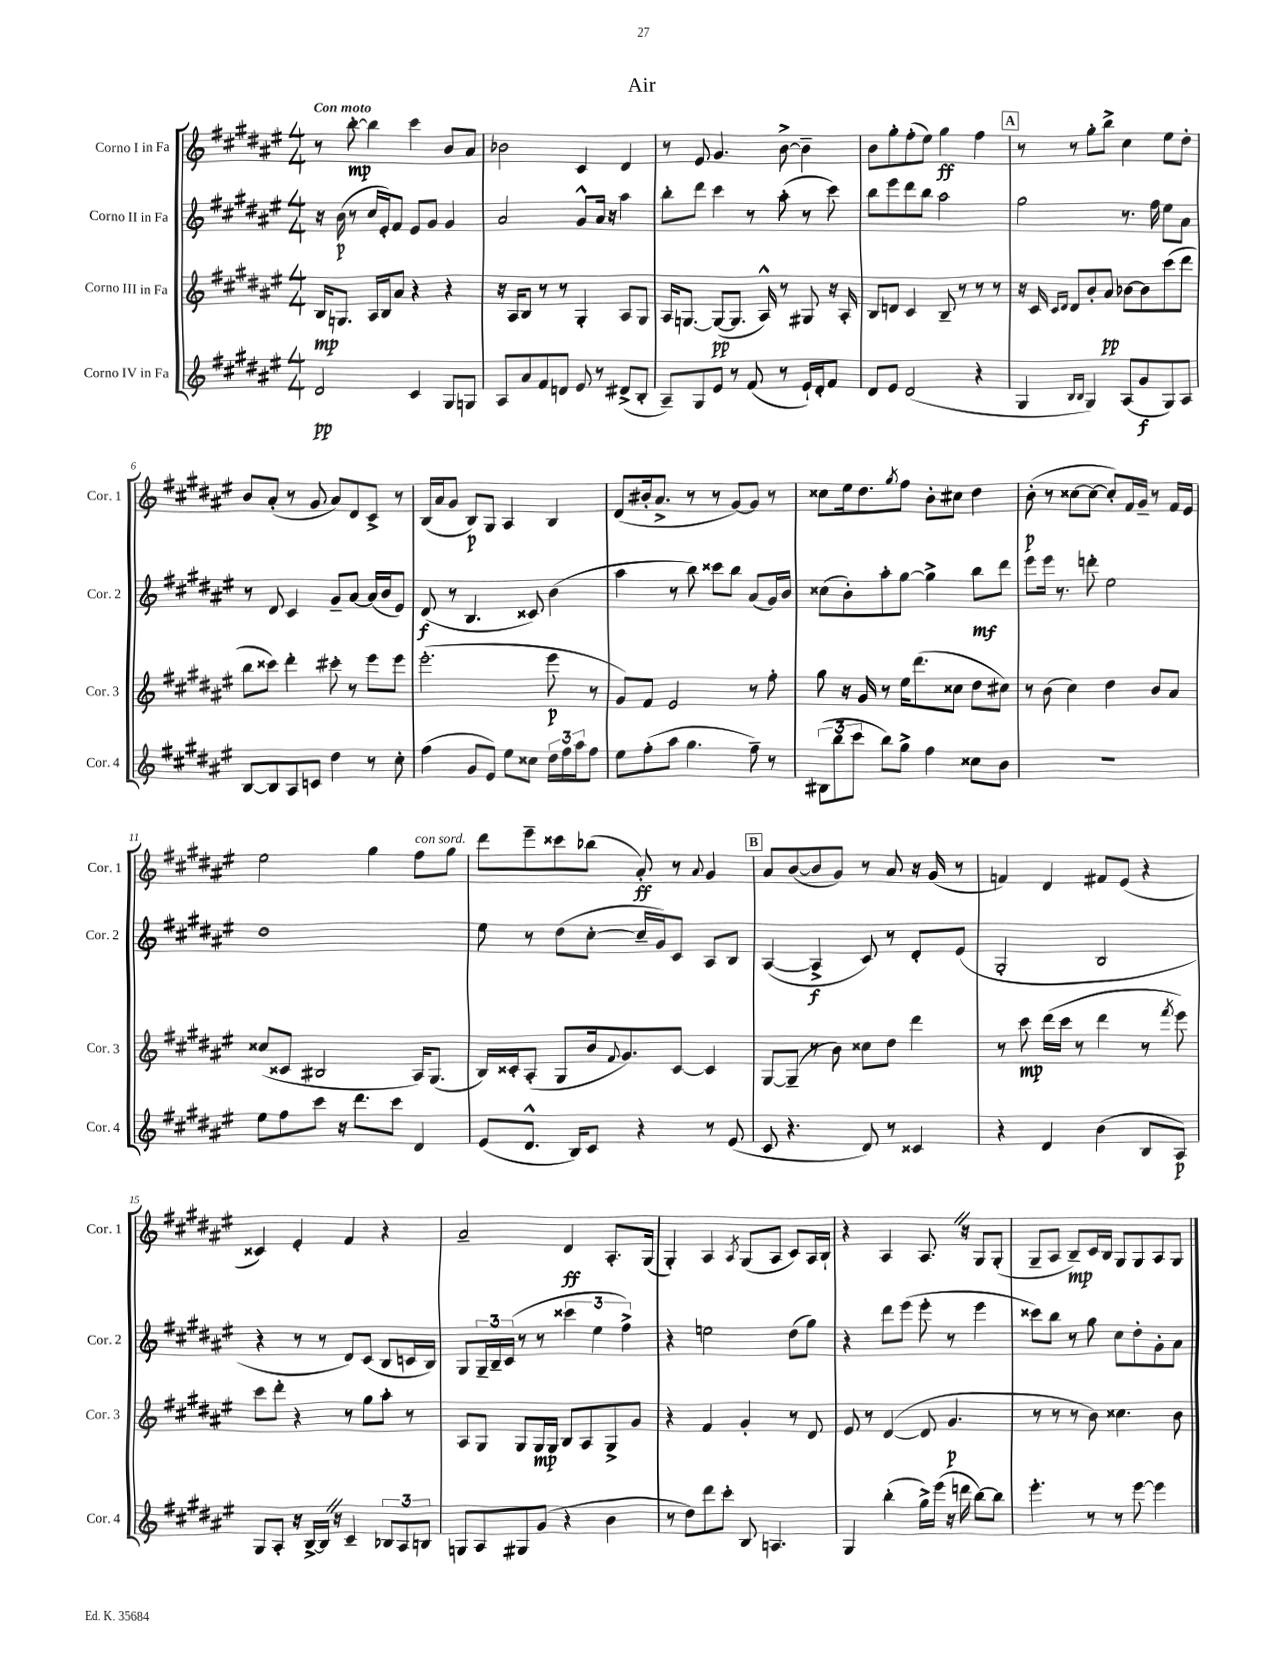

**kern	**kern	**kern	**kern
*staff4	*staff3	*staff2	*staff1
*clefG2	*clefG2	*clefG2	*clefG2
*k[f#c#g#d#a#e#]	*k[f#c#g#d#a#e#]	*k[f#c#g#d#a#e#]	*k[f#c#g#d#a#e#]
*M4/4	*M4/4	*M4/4	*M4/4
2d#	16B	16r	8r
.	8.G	(16b	.
.	.	8r	[8bb'
.	16A#	16cc#	4bb]
.	16B	16e#')	.
.	8a#	8f#	.
4c#	4r	8e#	4ccc#
.	.	8g#	.
8G#	4r	4g#	8b
8G	.	.	8a#
=	=	=	=
8A#	16r	2a#	2b-
.	16A#	.	.
8a#	8B	.	.
8f#	8r	.	.
8d	8r	.	.
8e#	4G#'	8g#^^	4c#
8r	.	16a#	.
.	.	16r	.
(8d#^	8A#	4aa#	4d#
8B'	8G#	.	.
=	=	=	=
8A#~)	16A#	8bb'	8r
.	[8.G	.	.
8G#	.	8ddd#	8e#
8e#	(8G_	4ccc#	4.g#
8r	8.G]	.	.
(8f#	.	8r	.
.	16A#^^)	.	.
8r	8r	(8aa#'	[8b^
16e#`)	8G#	8r	4b~]
16d#'	.	.	.
8f#	16r	8ccc#)	.
.	16A#'	.	.
=	=	=	=
8d#	8B	8bb	8b
8e#	8d	8eee#	8gg#'
(2d#	4c#	8ddd#	(8ff#'
.	.	8bb	8ee#)
.	8B~	2aa#	4gg#
.	8r	.	.
4r	8r	.	4ff#
.	8r	.	.
=	=	=	=
4G#	16r	2gg#	8r
.	16c#	.	.
.	16qqc#	.	.
.	16qqd#	.	.
.	8d#	.	8r
16qqB	.	.	.
16qqB	.	.	.
4G#)	8b'	.	8gg#'
.	8a#	.	8bb^
(8A#	[8b-	8.r	4cc#
8g#	8b-]	.	.
.	.	16ff#	.
8G#)	(8ccc#	8ee#	8ee#
8A#	8ddd#	8a#	8dd#'
=	=	=	=
[8B	8bb	8r	8b
8B]	8ccc##)	8d#	(8a#'
8A#	4ddd#'	4c#	8r
8c	.	.	8g#
4dd#	8ccc#'	8g#~	8a#)
.	8r	[8a#	8d#
8r	8eee#	(16a#]	8c#^
.	.	16b	.
8cc#'	8eee#	8e#)	8r
=	=	=	=
(4ff#	(2.eee#'	(8d#	(16B
.	.	.	16a#
.	.	8r	8g#
8g#	.	4.B	8B)
8e#)	.	.	8G#
8ee#	.	.	4A#
8cc##	.	8c##)	.
24dd#	8eee#	(4b	4B
24ff#	.	.	.
24aa#	.	.	.
8ff#	8r	.	.
=	=	=	=
8ee#	8g#)	4aa#	(8d#
(8ff#'	8f#	.	16b#'
.	.	.	8.a#^
8aa#	2e#	8r	.
4.gg#	.	8bb)	8r
.	.	8ccc##	8r
.	.	8bb	[8g#)
8ff#~)	8r	(8a#	8g#]
8r	8ff#'	16g#)	8r
.	.	16b	.
=	=	=	=
(12B#	8gg#	(8cc##	8cc##
12bb	.	.	.
.	16r	8b')	16ee#
12ccc#	.	.	.
.	16g#	.	8.dd#
8bb)	8r	8aa#'	.
.	.	.	8qgg#
8gg#^	16ee#	[8gg#	8ff#
.	(8.ddd#	.	.
4ff#	.	4gg#^]	8b'
.	8cc##	.	8cc#
8cc##	8dd#	8bb	4dd#
8b	8cc#)	8ddd#	.
=	=	=	=
1r	8r	8eee#	(8b'
.	(8b	16eee#	8r
.	.	8.r	.
.	4cc#)	.	[8cc##
.	.	8ddd'	8cc##_
.	4dd#	2ee#	8cc##'])
.	.	.	16f#
.	.	.	16g#~
.	8b	.	8r
.	8a#	.	16f#
.	.	.	16e#
=	=	=	=
8ee#	(8cc##	1dd#	2ee#
8ff#	8c##	.	.
8ccc#	2B#	.	.
16r	.	.	.
8.ddd#	.	.	.
.	.	.	4gg#
8ccc#	.	.	.
4d#	16A#)	.	8ff#
.	(8.G#	.	.
.	.	.	8gg#
=	=	=	=
(8e#	16B)	8ee#	8ddd#
.	16c##'	.	.
8.d#^^	(8A#'	8r	8eee#~
.	8G#	(8dd#	8ccc##
16B)	.	.	.
8c#	16b	[8cc#'	(8bb-
.	8qqf#	.	.
.	8.g#)	.	.
4r	.	16cc#~]	8a#')
.	.	16g#)	.
.	[8c##	8c#	8r
.	.	.	8qqa#
8r	4c##]	8A#	4g#
(8e#	.	8B	.
=	=	=	=
8c#	[8G#	([4A#	8a#
4.r	(8G#~]	.	([8b
.	8r	4A#^]	8b]
.	8b)	.	8g#)
8d#)	8cc##	8c#)	8r
8r	8dd#	8r	8a#
4c##	4ddd#	8d#'	16r
.	.	.	(16g#
.	.	(8e#	8r
=	=	=	=
4r	8r	2G#'	4f)
.	8ccc#	.	.
4d#	(16ddd#	.	4d#
.	16ccc#	.	.
.	8r	.	.
(4b	4ddd#	2B	8f#
.	.	.	(8e#
8B	8r	.	4r
.	8qfff#	.	.
8A#)	8eee#)	.	.
=	=	=	=
8G#	8ccc#	4r	4c##)
8A#'	8ddd#'	.	.
16r	4r	8r	4e#'
[16B^	.	.	.
16B]	.	8r	.
16r	.	.	.
4c#~	8r	8d#)	4f#
.	8gg#	(8c#	.
12B-	8aa#'	8B	4r
12A#	.	.	.
.	8r	16c	.
12B	.	.	.
.	.	16B)	.
=	=	=	=
8G	8A#	8G#	2a#~
8A#	8G#	24G#~	.
.	.	24B~	.
.	.	(24c#	.
8G#	8G#	8r	.
(8g#	16G#	8r	.
.	16G#	.	.
4r	8B	6ccc##	4d#
.	8A#	.	.
.	.	6ee#	.
4b	8G#^	.	8.A#'
.	.	6ff#^)	.
.	8g#	.	.
.	.	.	(16G#
=	=	=	=
8r	4r	4r	4G#')
8dd#)	.	.	.
8ddd#	4f#	2ee	4A#
8ccc#'	.	.	.
.	.	.	8qA#
8B	4g#'	.	(8G#
4.A	.	.	8A#
.	8r	(8dd#	8c#)
.	8d#	8gg#)	16A#
.	.	.	16B`
=	=	=	=
4G#	8e#	4r	4r
.	8r	.	.
(4bb'	([4d#	8ddd#	4A#
.	.	(8eee#	.
16gg#^)	8d#]	8eee#'	8.A#
(16eee#	.	.	.
16r	4.g#	8r	.
16ddd	.	.	16r
[8bb)	.	4eee#	8G#
8bb]	.	.	(8G#'
=	=	=	=
4.eee#'	8r	8ccc##)	8G#~
.	8r	8bb	8A#
.	8r	8r	8B~)
8r	8b)	8gg#	16c#
.	.	.	16B
8r	4.cc##	8cc#	8G#
[8eee#	.	8dd#'	8G#
4eee#]	.	8g#'	8A#
.	8b	8a#	8G#
==	==	==	==
*-	*-	*-	*-
